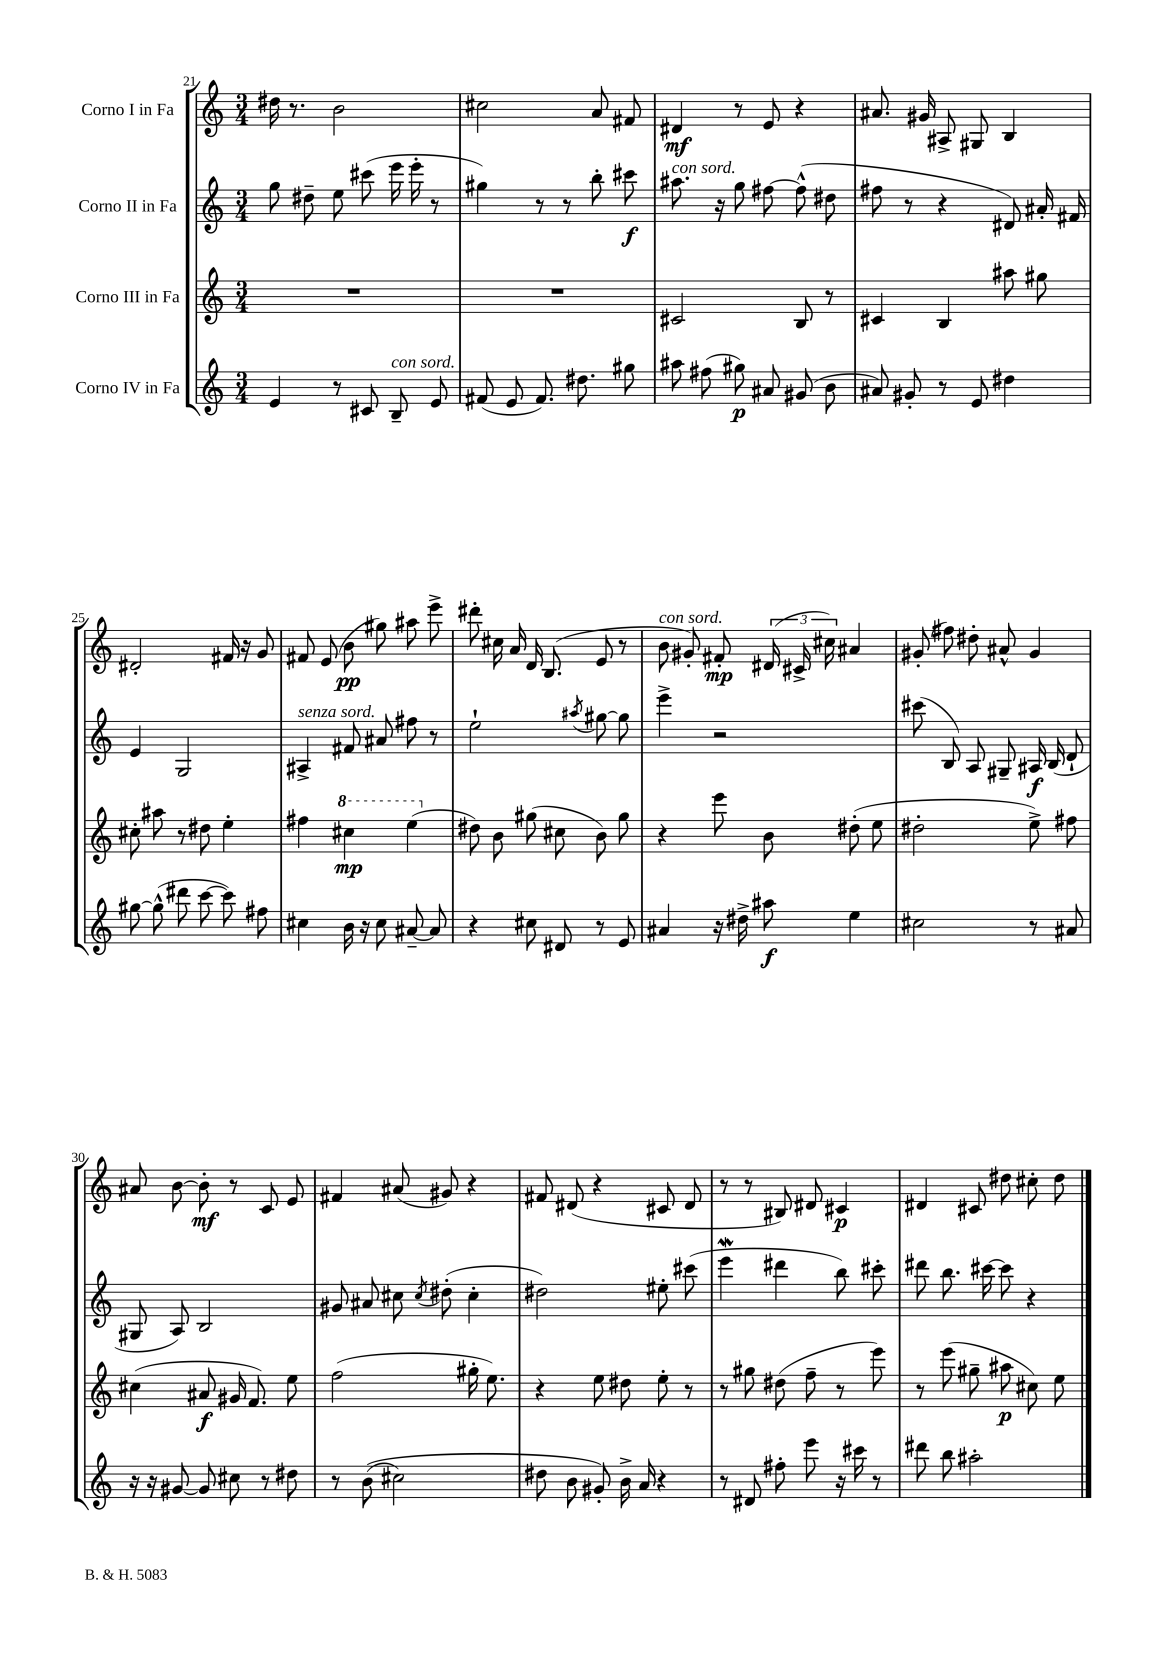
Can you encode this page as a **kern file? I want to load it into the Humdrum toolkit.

**kern	**kern	**kern	**kern
*staff4	*staff3	*staff2	*staff1
*clefG2	*clefG2	*clefG2	*clefG2
*k[]	*k[]	*k[]	*k[]
*M3/4	*M3/4	*M3/4	*M3/4
4e	2.r	8gg	16dd#
.	.	.	8.r
.	.	8dd#~	.
8r	.	8ee	2b
8c#	.	(8ccc#	.
8B~	.	16eee	.
.	.	16eee'	.
8e	.	8r	.
=	=	=	=
(8f#	2.r	4gg#)	2cc#
8e	.	.	.
8.f#)	.	8r	.
.	.	8r	.
8.dd#	.	.	.
.	.	8bb'	8a
8gg#	.	8ccc#	8f#
=	=	=	=
8aa#	2c#	8.aa#	4d#
(8ff#	.	.	.
.	.	16r	.
8gg#)	.	8gg	8r
8a#	.	[8ff#	8e
(8g#	8B	(8ff#^^]	4r
8b	8r	8dd#	.
=	=	=	=
8a#)	4c#	8ff#	8.a#
8g#'	.	8r	.
.	.	.	16g#
8r	4B	4r	8A#^
8e	.	.	8G#
4dd#	8aa#	8d#)	4B
.	8gg#	16a#'	.
.	.	16f#	.
=	=	=	=
[8gg#	8cc#'	4e	2d#'
(8gg#^^]	8aa#	.	.
8ddd#	8r	2G	.
[8ccc	8dd#	.	.
8ccc])	4ee'	.	16f#
.	.	.	16r
8ff#	.	.	8g
=	=	=	=
4cc#	4ff#	4A#^	8f#
.	.	.	(8e
16b	4ccc#	8f#	8b
16r	.	.	.
8cc#	.	8a#	8gg#)
[8a#~	(4eee	8ff#	8aa#
8a#]	.	8r	8eee^
=	=	=	=
4r	8dd#)	2ee`	8ddd#'
.	8b	.	16cc#
.	.	.	16a
8cc#	(8gg#	.	16d
.	.	.	(8.B
8d#	8cc#	.	.
.	.	8qaa#	.
8r	8b)	[8gg#	8e
8e	8gg#	8gg#]	8r
=	=	=	=
4a#	4r	4eee^	8b
.	.	.	8g#')
16r	8eee	2r	8f#'
16dd#^	.	.	.
8aa#	8b	.	(24d#
.	.	.	24c#^
.	.	.	24cc#)
4ee	(8dd#'	.	4a#
.	8ee	.	.
=	=	=	=
2cc#	2dd#'	(8ccc#	(8g#'
.	.	8B)	8ff#)
.	.	8A	8dd#'
.	.	8G#~	8a#^^
8r	8ee^)	16A#	4g#
.	.	(16B	.
8a#	8ff#	8d`	.
=	=	=	=
16r	(4cc#	8G#	8a#
16r	.	.	.
[8g#	.	8A)	[8b
8g#]	8a#	2B	8b']
8cc#	16g#	.	8r
.	8.f)	.	.
8r	.	.	8c
8dd#	8ee	.	8e
=	=	=	=
8r	(2ff	8g#	4f#
&((8b	.	8a#	.
2cc#)	.	8cc#	(8a#
.	.	8qcc#	.
.	.	(8dd#'	8g#)
.	16gg#'	4cc#'	4r
.	8.ee)	.	.
=	=	=	=
8dd#	4r	2dd#)	8f#
8b	.	.	(8d#
8g#'&)	8ee	.	4r
16b^	8dd#	.	.
16a	.	.	.
4r	8ee'	8ee#'	8c#
.	8r	(8ccc#	8d#
=	=	=	=
8r	8r	4eee	8r
8d#	8gg#	.	8r
8ff#'	(8dd#	4ddd#	8B#)
8eee	8ff~	.	8d#
16r	8r	8bb)	4c#
16ccc#	.	.	.
8r	8eee)	8ccc#'	.
=	=	=	=
8ddd#	8r	8ddd#	4d#
8bb	(8eee	8.bb	.
2aa#'	8gg#~	.	8c#
.	.	[16ccc#	.
.	8aa#	8ccc#]	8dd#
.	8cc#)	4r	8cc#'
.	8ee	.	8dd#
==	==	==	==
*-	*-	*-	*-
